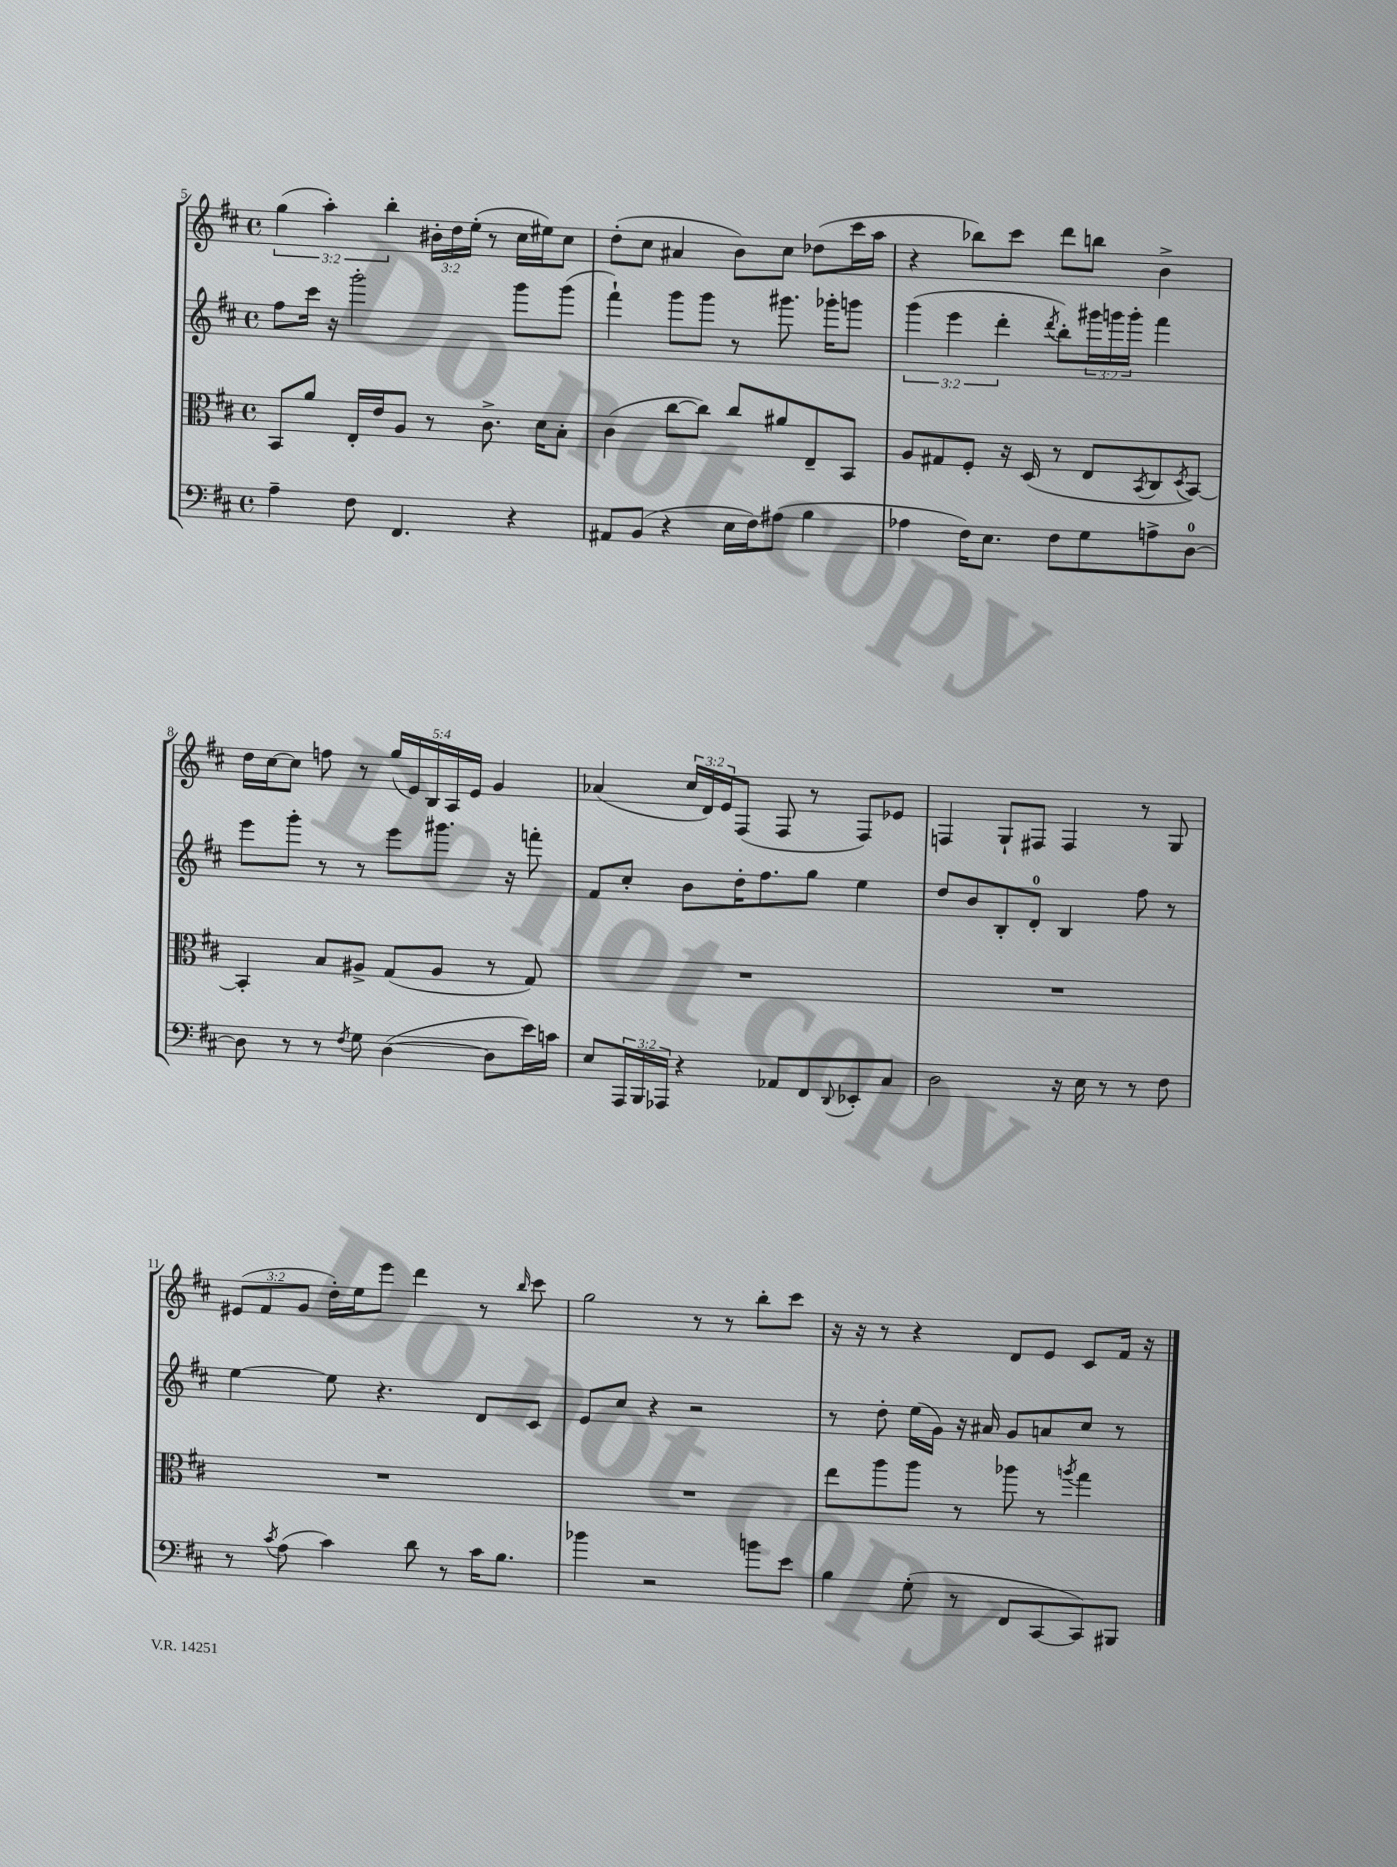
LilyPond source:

<<
\new StaffGroup <<
\new Staff = "s0" {
    \clef treble \key d \major \defaultTimeSignature \time 4/4 \override Staff.TupletNumber.text = #tuplet-number::calc-fraction-text
    \tuplet 3/2 { g''4( a''4-.) b''4-. } \tuplet 3/2 { bis'16-. d''16 e''16-.( } r8 cis''16 eis''16) cis''8 |
    d''8-.( cis''8 ais'4 b'8) cis''8 des''8( cis'''16 a''16 |
    r4 bes''8) cis'''8 d'''8 b''8 b'4-> |
    d''16 cis''16~ cis''8 f''8 r8 \tuplet 5/4 { g''16( e'16) b16 a16 e'16 } g'4 |
    aes'4( \tuplet 3/2 { cis''16 d'16) e'16 } fis8( fis8 r8 fis8) ees'8 |
    f4 g8-! fis8 fis4 r8 g8 |
    \tuplet 3/2 { eis'8( fis'8 g'8 } d''16-.) e''16 e'''8 d'''4 r8 \grace { b''16 } cis'''8 |
    g''2 r8 r8 b''8-. cis'''8 |
    r16 r16 r8 r4 d'8 e'8 cis'8 fis'16 r16 \bar "|." |
}
\new Staff = "s1" {
    \clef treble \key d \major \defaultTimeSignature \time 4/4 \override Staff.TupletNumber.text = #tuplet-number::calc-fraction-text
    fis''8 cis'''16 r16 g'''2-. g'''8 g'''8( |
    fis'''4-!) g'''8 g'''8 r8 gis'''8. ges'''16-. g'''8 |
    \tuplet 3/2 { g'''4( e'''4 d'''4-. } \acciaccatura { d'''8 } b''8-.) \tuplet 3/2 { gis'''16 g'''16 g'''16-. } fis'''4 |
    e'''8 g'''8-. r8 r8 e'''8 gis'''8. r16 f'''8-. |
    fis'8 cis''8-. b'8 d''16-. fis''8. g''8 e''4 |
    d''8 b'8 b8-. d'8-0-. b4 fis''8 r8 |
    e''4~ e''8 r4. d'8 cis'8 |
    e'8 cis''8 r4 r2 |
    r8 d''8-. e''16( g'16) r16 ais'16 g'8 a'8 cis''8 r8 \bar "|." |
}
\new Staff = "s2" {
    \clef alto \key d \major \defaultTimeSignature \time 4/4
    b,8 a'8 e16-. e'16 a8 r8 cis'8.-> d'16 b8-. |
    cis'4( cis''8~ cis''8) cis''8 ais'8 e8-- b,8 |
    a8 gis8 fis8-. r16 d16( r8 e8 \acciaccatura { b,8 } cis8 \acciaccatura { d8 } b,8~) |
    b,4-. b8 ais8-> g8( ais8 r8 g8) |
    R1 |
    R1 |
    R1 |
    R1 |
    e''8 a''8 a''8 r8 aes''8 r8 \acciaccatura { a''8 } g''4 \bar "|." |
}
\new Staff = "s3" {
    \clef bass \key d \major \defaultTimeSignature \time 4/4 \override Staff.TupletNumber.text = #tuplet-number::calc-fraction-text
    a4-- fis8 fis,4. r4 |
    ais,8 b,8( r4 e16 fis16) ais8( b4 |
    aes4 fis16) e8. fis8 g8 a8-> d8-0~ |
    d8 r8 r8 \acciaccatura { fis8 } g8 d4~( d8 e'16) c'16 |
    e8 \tuplet 3/2 { a,,16 b,,16 aes,,16 } r4 aes,8 fis,8 \appoggiatura { d,8 } ees,8-. cis8 |
    d2 r16 e16 r8 r8 fis8 |
    r8 \acciaccatura { cis'8 } a8( cis'4) d'8 r8 cis'16 b8. |
    bes'4 r2 b'8 e'8 |
    b4 g8-.( r8 fis,8 cis,8~ cis,8) bis,,8 \bar "|." |
}
>>
>>
\layout { \context { \Score currentBarNumber = #5 } }
